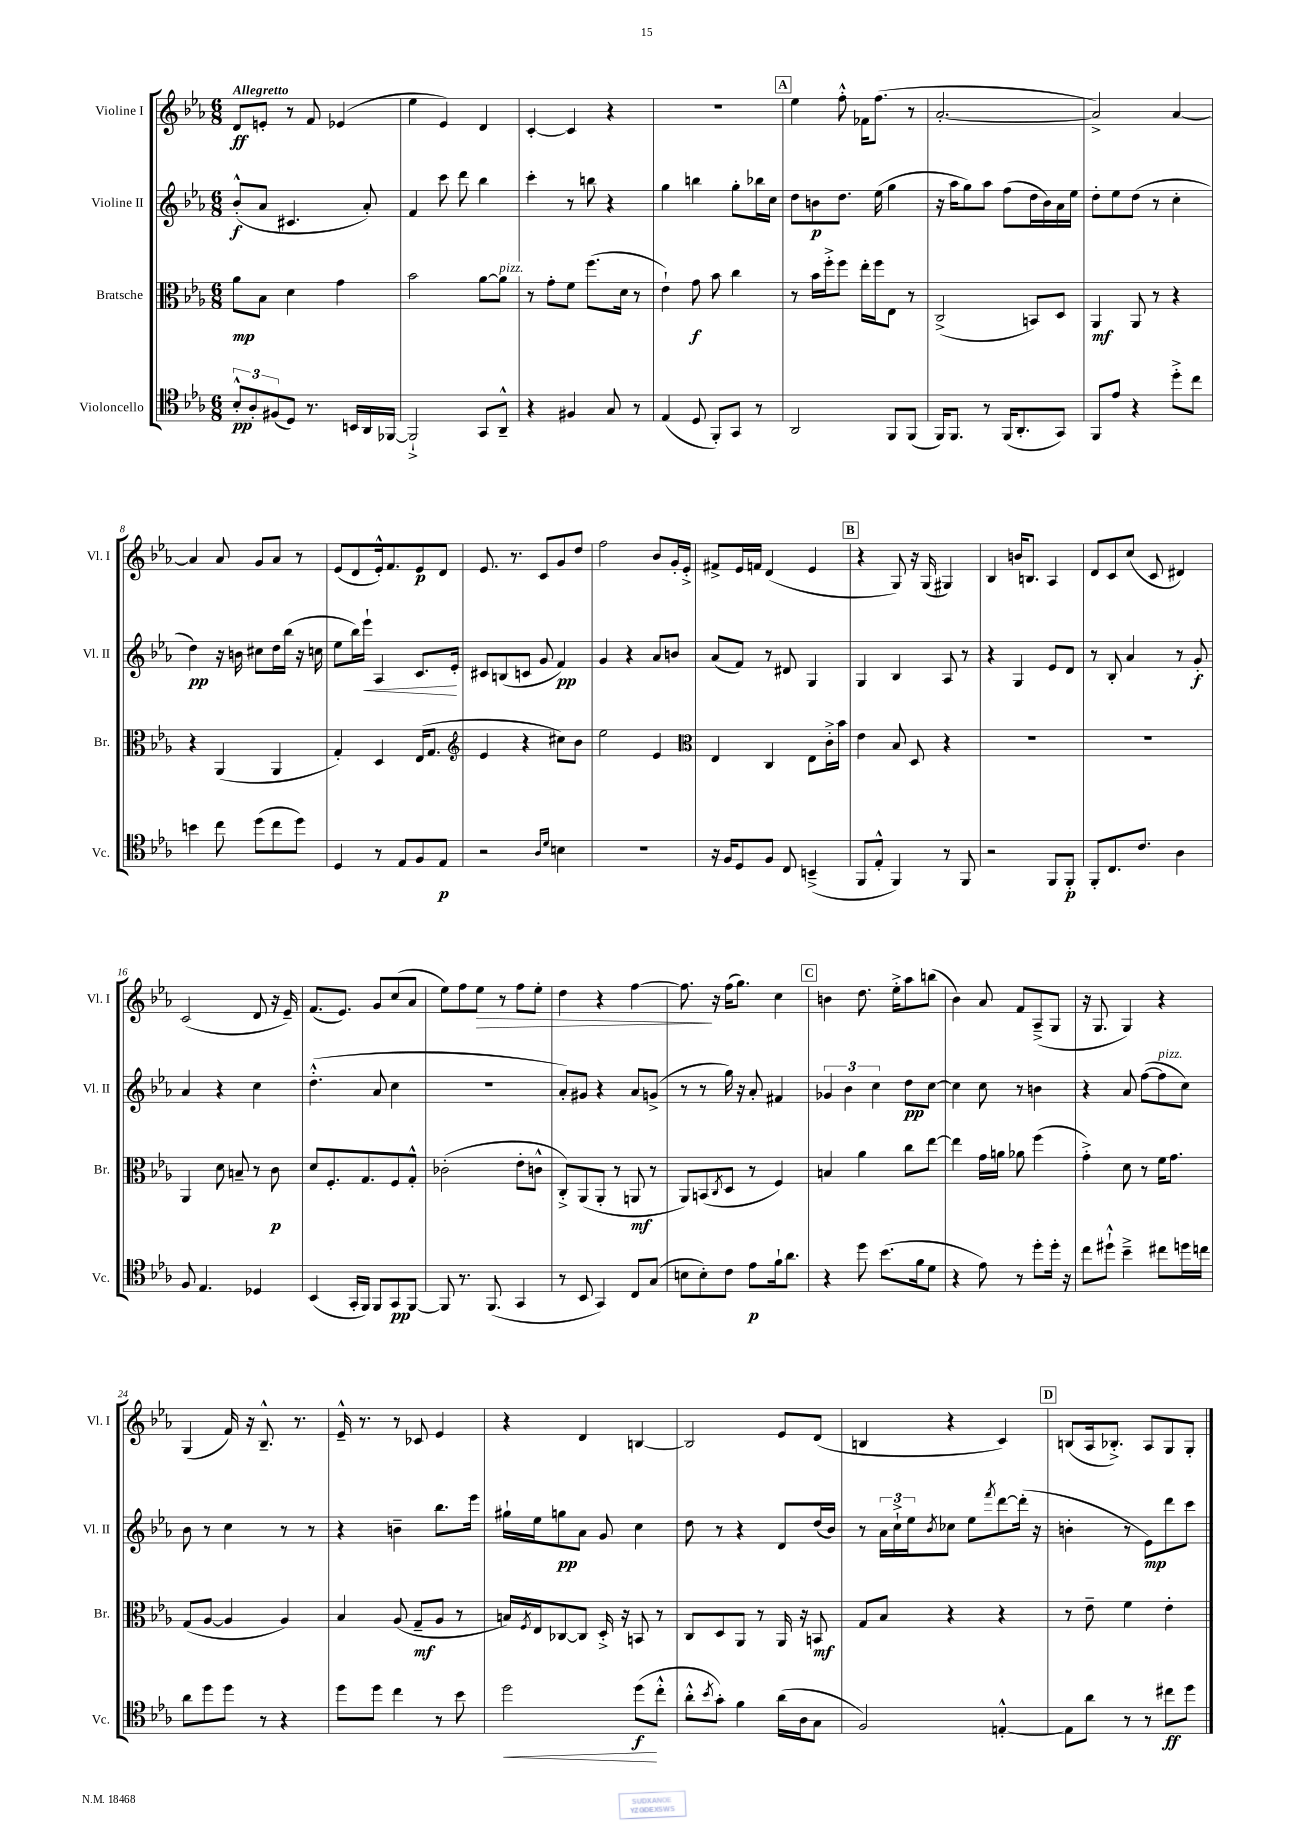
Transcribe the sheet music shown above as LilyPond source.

<<
\new StaffGroup <<
\new Staff = "s0" \with { instrumentName = "Violine I" shortInstrumentName = "Vl. I" } {
    \clef treble \key ees \major \numericTimeSignature \time 6/8 \tempo "Allegretto"
    d'8\ff e'8-. r8 f'8 ees'4( |
    ees''4 ees'4) d'4 |
    c'4~-. c'4 r4 |
    R2. |
    \mark \markup { \box "A" } ees''4 f''8-.-^ fes'16 f''8.( r8 |
    aes'2.~-. |
    aes'2->) aes'4~ |
    aes'4 aes'8 g'8 aes'8 r8 |
    ees'8( d'8 ees'16-.-^) f'8. ees'8\p d'8 |
    ees'8. r8. c'8 g'8 d''8 |
    f''2 bes'8 g'16-. ees'16-.-> |
    fis'8-> ees'16 f'16 d'4( ees'4 |
    \mark \markup { \box "B" } r4 g8) r16 g16( gis4) |
    bes4 b'16 b8. aes4 |
    d'8 c'8 c''8( c'8 dis'4) |
    c'2( d'8 r16 ees'16--) |
    f'8.( ees'8.) g'8 c''8( aes'8 |
    ees''8) f''8 ees''8\> r8 f''8 ees''8-. |
    d''4 r4 f''4~ |
    f''8.\! r16 f''16( g''8.) c''4 |
    \mark \markup { \box "C" } b'4 d''8. ees''16-.-> aes''8 b''8( |
    bes'4) aes'8 f'8 aes8--->( g8 |
    r16 g8. g4) r4 |
    g4( f'16) r16 bes8.---^ r8. |
    ees'16---^ r8. r8 ces'8 ees'4 |
    r4 d'4 b4~ |
    b2 ees'8 d'8( |
    b4 r4 c'4) |
    \mark \markup { \box "D" } b8( aes16 bes8.-.->) aes8 g8 g8-. \bar "|." |
}
\new Staff = "s1" \with { instrumentName = "Violine II" shortInstrumentName = "Vl. II" } {
    \clef treble \key ees \major \numericTimeSignature \time 6/8
    bes'8-.-^\f( aes'8 cis'4. aes'8-.) |
    f'4 c'''8 d'''8 bes''4 |
    c'''4-. r8 b''8 r4 |
    g''4 b''4 g''8-. bes''16 c''16 |
    \mark \markup { \box "A" } d''8 b'8\p d''8. ees''16( g''4 |
    r16 aes''16 g''8) aes''8 f''8( d''16 bes'16) aes'16 ees''16 |
    d''8-. ees''8 d''8( r8 c''4-. |
    d''4\pp) r16 b'16 cis''8 d''16 bes''16( r16 c''16 |
    ees''8 bes''16) ees'''16-!\< aes4 c'8. ees'16-.\! |
    cis'8 b8( c'8 g'8 f'4\pp) |
    g'4 r4 aes'8 b'8 |
    aes'8( f'8) r8 dis'8 g4 |
    \mark \markup { \box "B" } g4 bes4 aes8 r8 |
    r4 g4 ees'8 d'8 |
    r8 bes8-. aes'4 r8 g'8-.\f |
    aes'4 r4 c''4 |
    d''4.-.-^( aes'8 c''4 |
    R2. |
    aes'8-.) gis'8 r4 aes'8 g'8->( |
    r8 r8 g''16) r16 aes'8-. fis'4 |
    \mark \markup { \box "C" } \tuplet 3/2 { ges'4 bes'4 c''4 } d''8\pp c''8~ |
    c''4 c''8 r8 b'4 |
    r4 aes'8 f''8~( f''8^\markup { \italic "pizz." } c''8) |
    bes'8 r8 c''4 r8 r8 |
    r4 b'4-- bes''8. ees'''16 |
    gis''16-! ees''16 g''8\pp aes'8 g'8 c''4 |
    d''8 r8 r4 d'8 d''16( bes'16) |
    r8 \tuplet 3/2 { aes'16 c''16-!-> ees''16 } \acciaccatura { bes'8 } ces''8 ees''8 \acciaccatura { f'''8 } d'''8~ d'''16-.( r16 |
    \mark \markup { \box "D" } b'4-. r8 ees'8\mp) d'''8 c'''8 \bar "|." |
}
\new Staff = "s2" \with { instrumentName = "Bratsche" shortInstrumentName = "Br." } {
    \clef alto \key ees \major \numericTimeSignature \time 6/8
    aes'8\mp bes8 d'4 g'4 |
    bes'2 aes'8~ aes'8^\markup { \italic "pizz." } |
    r8 g'8-. f'8 f''8.( d'16 r8 |
    ees'4-!) g'8\f bes'8 c''4 |
    \mark \markup { \box "A" } r8 bes'16 f''16-.-> f''8 ees''16-. f''16 ees8 r8 |
    c2->( b,8) d8 |
    aes,4\mf aes,8 r8 r4 |
    r4 aes,4( aes,4 |
    g4-.) d4 ees16( g8. |
    \clef treble ees'4 r4 cis''8) bes'8 |
    ees''2 ees'4 |
    \clef alto ees4 c4 ees8 c'16-.-> bes'16 |
    \mark \markup { \box "B" } ees'4 bes8 d8 r4 |
    R2. |
    R2. |
    aes,4 d'8 b8-- r8 c'8\p |
    d'8 f8.-. g8. f8 g8-.-^ |
    ces'2-.( ees'8-. c'8-^ |
    c8-.->) aes,8( aes,8-. r8 a,8\mf r8 |
    aes,8) b,8( \acciaccatura { c8 } d8 r8 f4) |
    \mark \markup { \box "C" } b4 aes'4 c''8 ees''8~ |
    ees''4 g'16 a'16 aes'8 f''4( |
    g'4-.->) d'8 r8 f'16 g'8. |
    g8( aes8~ aes4 aes4) |
    bes4 aes8( g8--\mf aes8 r8 |
    b16) \acciaccatura { f8 } ees16 ces8~ ces8 d16-.-> r16 b,8 r8 |
    c8 d8 aes,8 r8 aes,16 r16 b,8\mf |
    g8 bes8 r4 r4 |
    \mark \markup { \box "D" } r8 ees'8-- f'4 ees'4-. \bar "|." |
}
\new Staff = "s3" \with { instrumentName = "Violoncello" shortInstrumentName = "Vc." } {
    \clef tenor \key ees \major \numericTimeSignature \time 6/8
    \tuplet 3/2 { bes8-.-^\pp aes8-. fis8( } d8) r8. b,16 aes,16 fes,16~ |
    fes,2-!-> g,8 aes,8---^ |
    r4 fis4 g8 r8 |
    ees4( d8 f,8-.) g,8 r8 |
    \mark \markup { \box "A" } aes,2 f,8 f,8( |
    f,16) f,8. r8 f,16( aes,8.-. g,8) |
    f,8 ees'8 r4 d''8-.-> c''8 |
    b'4 c''8 d''8( c''8 d''8) |
    d4 r8 ees8 f8 ees8\p |
    r2 \grace { aes16 d'16 } b4 |
    R2. |
    r16 f16 d8 f8 c8 b,4--->( |
    \mark \markup { \box "B" } f,8 ees8-.-^ f,4) r8 f,8 |
    r2 f,8 f,8-.\p |
    f,8-. c8. c'8. aes4 |
    f8 ees4. des4 |
    bes,4( g,16-. f,16) f,8 g,8\pp f,8~ |
    f,8 r8. f,8.( g,4 |
    r8 bes,8 g,4) c8 g8( |
    b8 b8-.) c'8 ees'8\p f'16-! aes'8. |
    \mark \markup { \box "C" } r4 d''8 bes'8.( f'16 d'8 |
    r4 ees'8) r8 d''8-. d''16-. r16 |
    c''8 dis''8-!-^ bes'4---> cis''8 d''16 c''16 |
    aes'8 d''8 d''8 r8 r4 |
    d''8 d''8 c''4 r8 bes'8 |
    d''2\< d''8\f\!( c''8-.-^ |
    aes'8-.-^ \acciaccatura { bes'8 } g'8-.) f'4 aes'16( aes16 g8 |
    f2) e4~-.-^ |
    \mark \markup { \box "D" } e8 aes'8 r8 r8 cis''8\ff d''8 \bar "|." |
}
>>
>>
